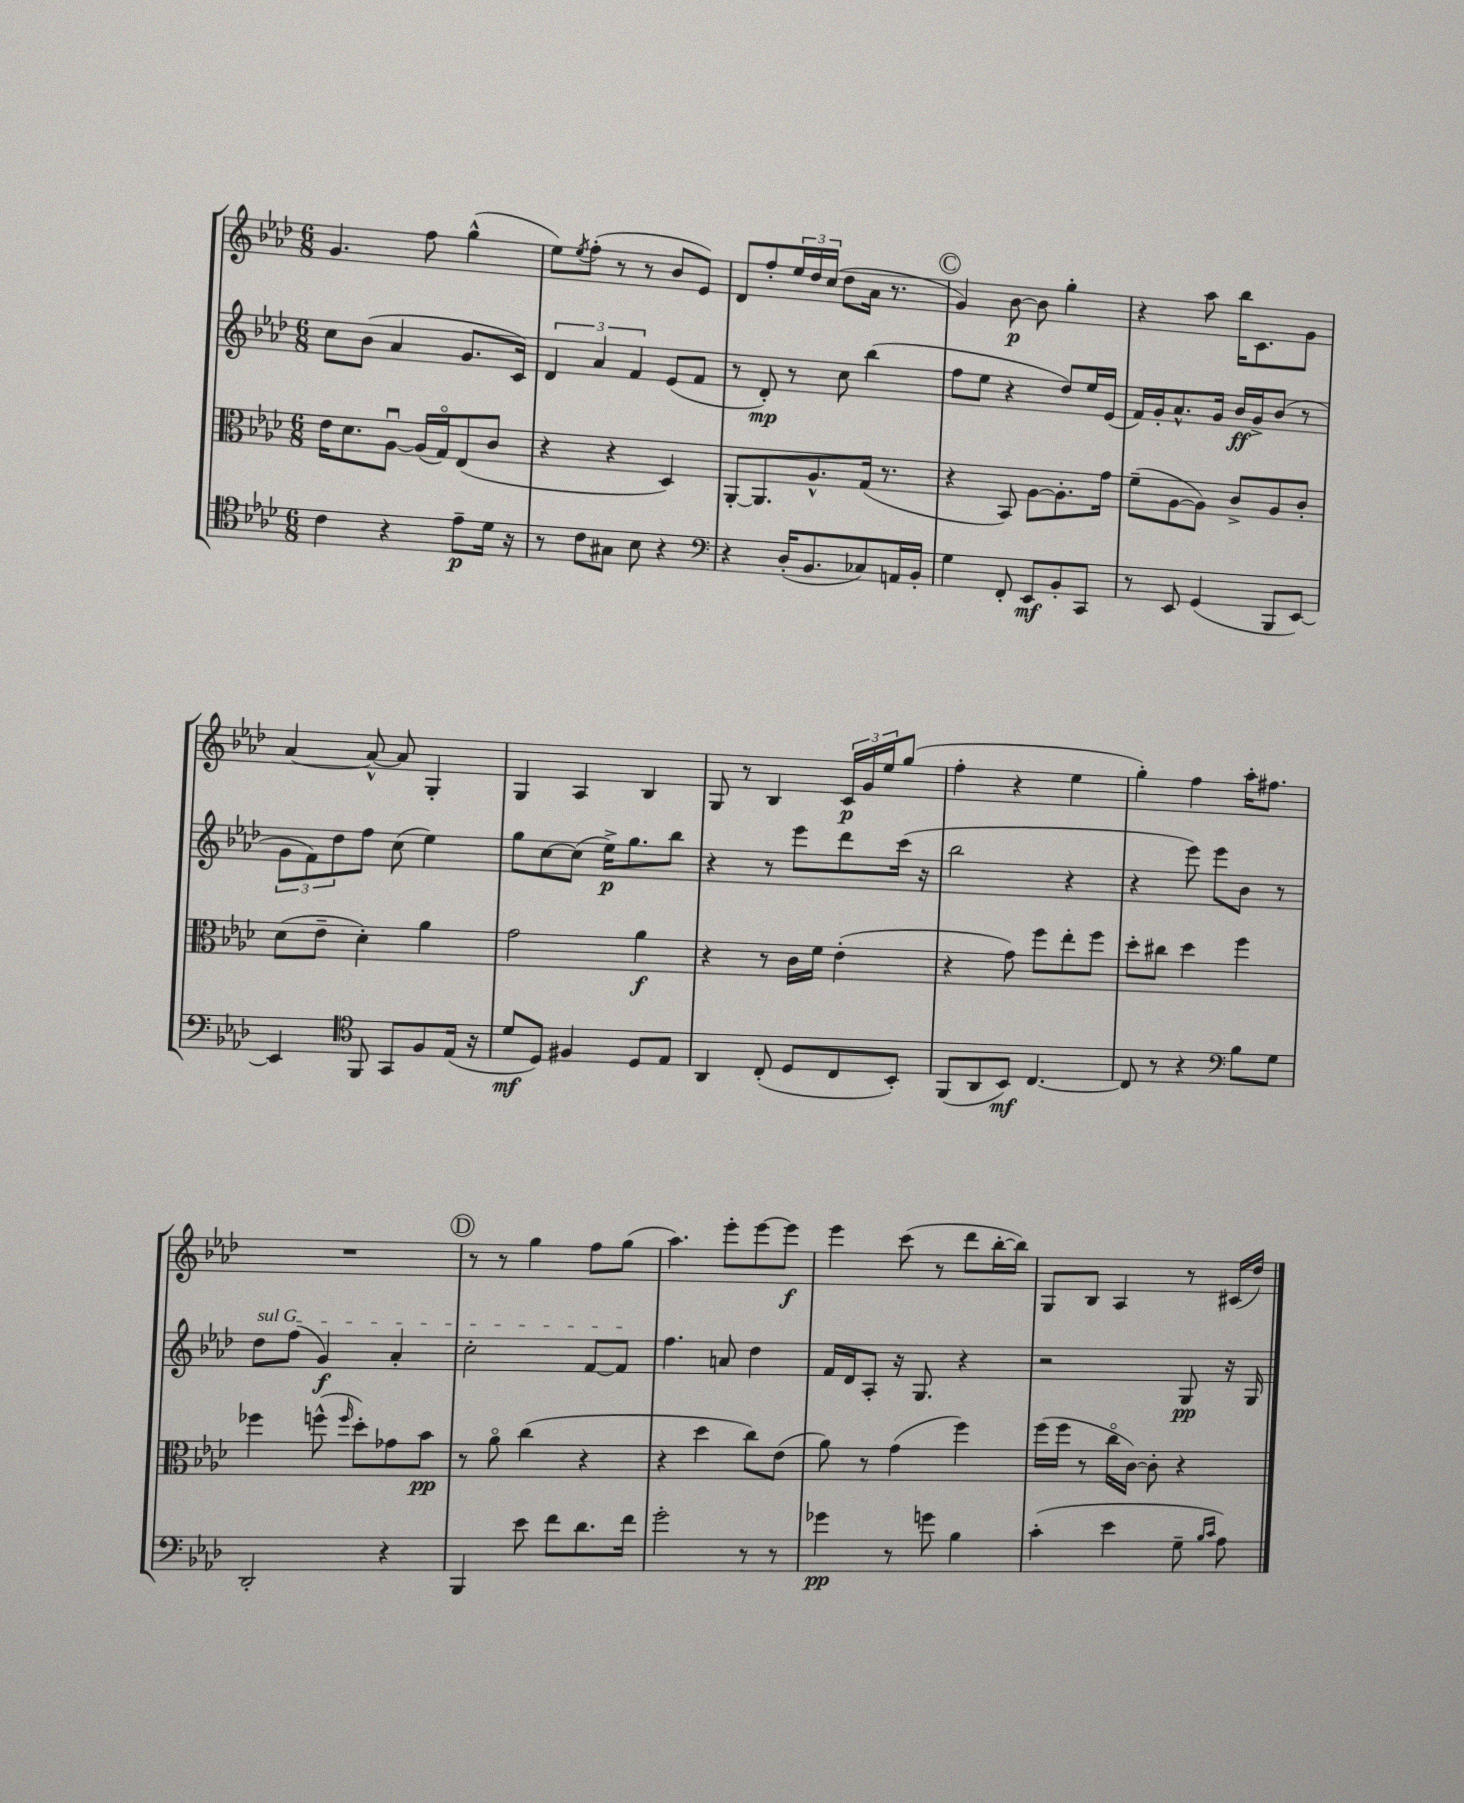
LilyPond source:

<<
\new StaffGroup <<
\new Staff = "s0" {
    \clef treble \key aes \major \numericTimeSignature \time 6/8
    g'4. f''8 g''4-^( |
    ees''8) \acciaccatura { ees''8 } f''8-.( r8 r8 bes'8 ees'8) |
    des'8 f''8-. \tuplet 3/2 { ees''16 des''16 c''16( } des''8 aes'16 r8. |
    \mark \markup { \circle "C" } g'4) bes'8~\p bes'8 g''4-. |
    r4 aes''8 bes''16 c'8. g'8 |
    aes'4~ aes'8~-^ aes'8 g4-. |
    g4 aes4 bes4 |
    g8 r8 bes4 \tuplet 3/2 { c'16\p g'16 ees''16 } g''8( |
    f''4-. r4 ees''4 |
    g''4-.) f''4 aes''16-. fis''8. |
    R2. |
    \mark \markup { \circle "D" } r8 r8 g''4 f''8 g''8( |
    aes''4.) ees'''8-. ees'''8~ ees'''8\f |
    ees'''4 c'''8( r8 des'''8 bes''16~-. bes''16) |
    g8 bes8 aes4 r8 cis'16( des''16) \bar "|." |
}
\new Staff = "s1" {
    \clef treble \key aes \major \numericTimeSignature \time 6/8
    c''8 bes'8( aes'4 g'8. c'16) |
    \tuplet 3/2 { des'4 aes'4 f'4 } ees'8( f'8 |
    r8 des'8-.\mp) r8 c''8 bes''4( |
    \mark \markup { \circle "C" } f''8 ees''8 r4 des''8) ees''16 ees'16( |
    f'16) g'16-. aes'8.-^ g'16 bes'16\ff g'16-> bes'8( r8 |
    \tuplet 3/2 { g'8 f'8) des''8 } f''8 c''8( ees''4) |
    g''8 c''8~ c''8( ees''16->\p) g''8. bes''8 |
    r4 r8 ees'''8 des'''8 c'''16( r16 |
    bes''2 r4 |
    r4 ees'''8) ees'''8 bes'8 r8 |
    \once \override TextSpanner.bound-details.left.text = \markup { \italic "sul G" } des''8\startTextSpan f''8( g'4\f) aes'4-. |
    \mark \markup { \circle "D" } c''2-. f'8~ f'8\stopTextSpan |
    f''4. a'8 des''4 |
    f'16 des'16 aes8-. r16 g8. r4 |
    r2 g8\pp r16 g16 \bar "|." |
}
\new Staff = "s2" {
    \clef alto \key aes \major \numericTimeSignature \time 6/8
    ees'16 des'8. aes8~\downbow aes16( g16\flageolet) ees8( c'8 |
    r4 r4 des4) |
    aes,8~-. aes,8. aes8.-^ g16( r8. |
    \mark \markup { \circle "C" } r4 bes,8) aes8~ aes8.-. g'16 |
    f'8--( aes8~ aes8) c'8-> aes8 c'8-. |
    des'8( ees'8-- des'4-.) aes'4 |
    g'2 aes'4\f |
    r4 r8 c'16 f'16 ees'4-.( |
    r4 g'8) f''8 ees''8-. f''8 |
    des''8-. cis''8 des''4 f''4 |
    fes''4 f''8-^( \grace { f''16 } des''8-.) ges'8 bes'8\pp |
    \mark \markup { \circle "D" } r8 aes'8\flageolet c''4( r4 |
    r4 des''4 c''8) ees'8( |
    aes'8) r8 g'4( f''4) |
    f''16( f''16 r8 c''16\flageolet c'16~) c'8-. r4 \bar "|." |
}
\new Staff = "s3" {
    \clef tenor \key aes \major \numericTimeSignature \time 6/8
    c'4 r4 ees'8--\p des'16 r16 |
    r8 c'8 gis8 bes8 r4 |
    \clef bass r4 des16-.( bes,8. ces8) a,16 bes,16-. |
    \mark \markup { \circle "C" } g4 f,8-. ees,8\mf bes,8-. c,8 |
    r8 ees,8 g,4( bes,,8 ees,8~) |
    ees,4 \clef tenor f,8 g,8 f8 ees16( r16 |
    des'8\mf des8) fis4 des8 ees8 |
    aes,4 c8-.( des8 c8 bes,8-.) |
    f,8( aes,8 bes,8\mf) c4.~ |
    c8 r8 r4 \clef bass bes8 g8 |
    des,2-. r4 |
    \mark \markup { \circle "D" } bes,,4 ees'8 f'8 des'8. f'16 |
    g'2-. r8 r8 |
    ges'4\pp r8 g'8 bes4 |
    c'4-.( ees'4 g8-- \grace { bes16 c'16 } aes8) \bar "|." |
}
>>
>>
\layout { \context { \Score \remove "Bar_number_engraver" } }
